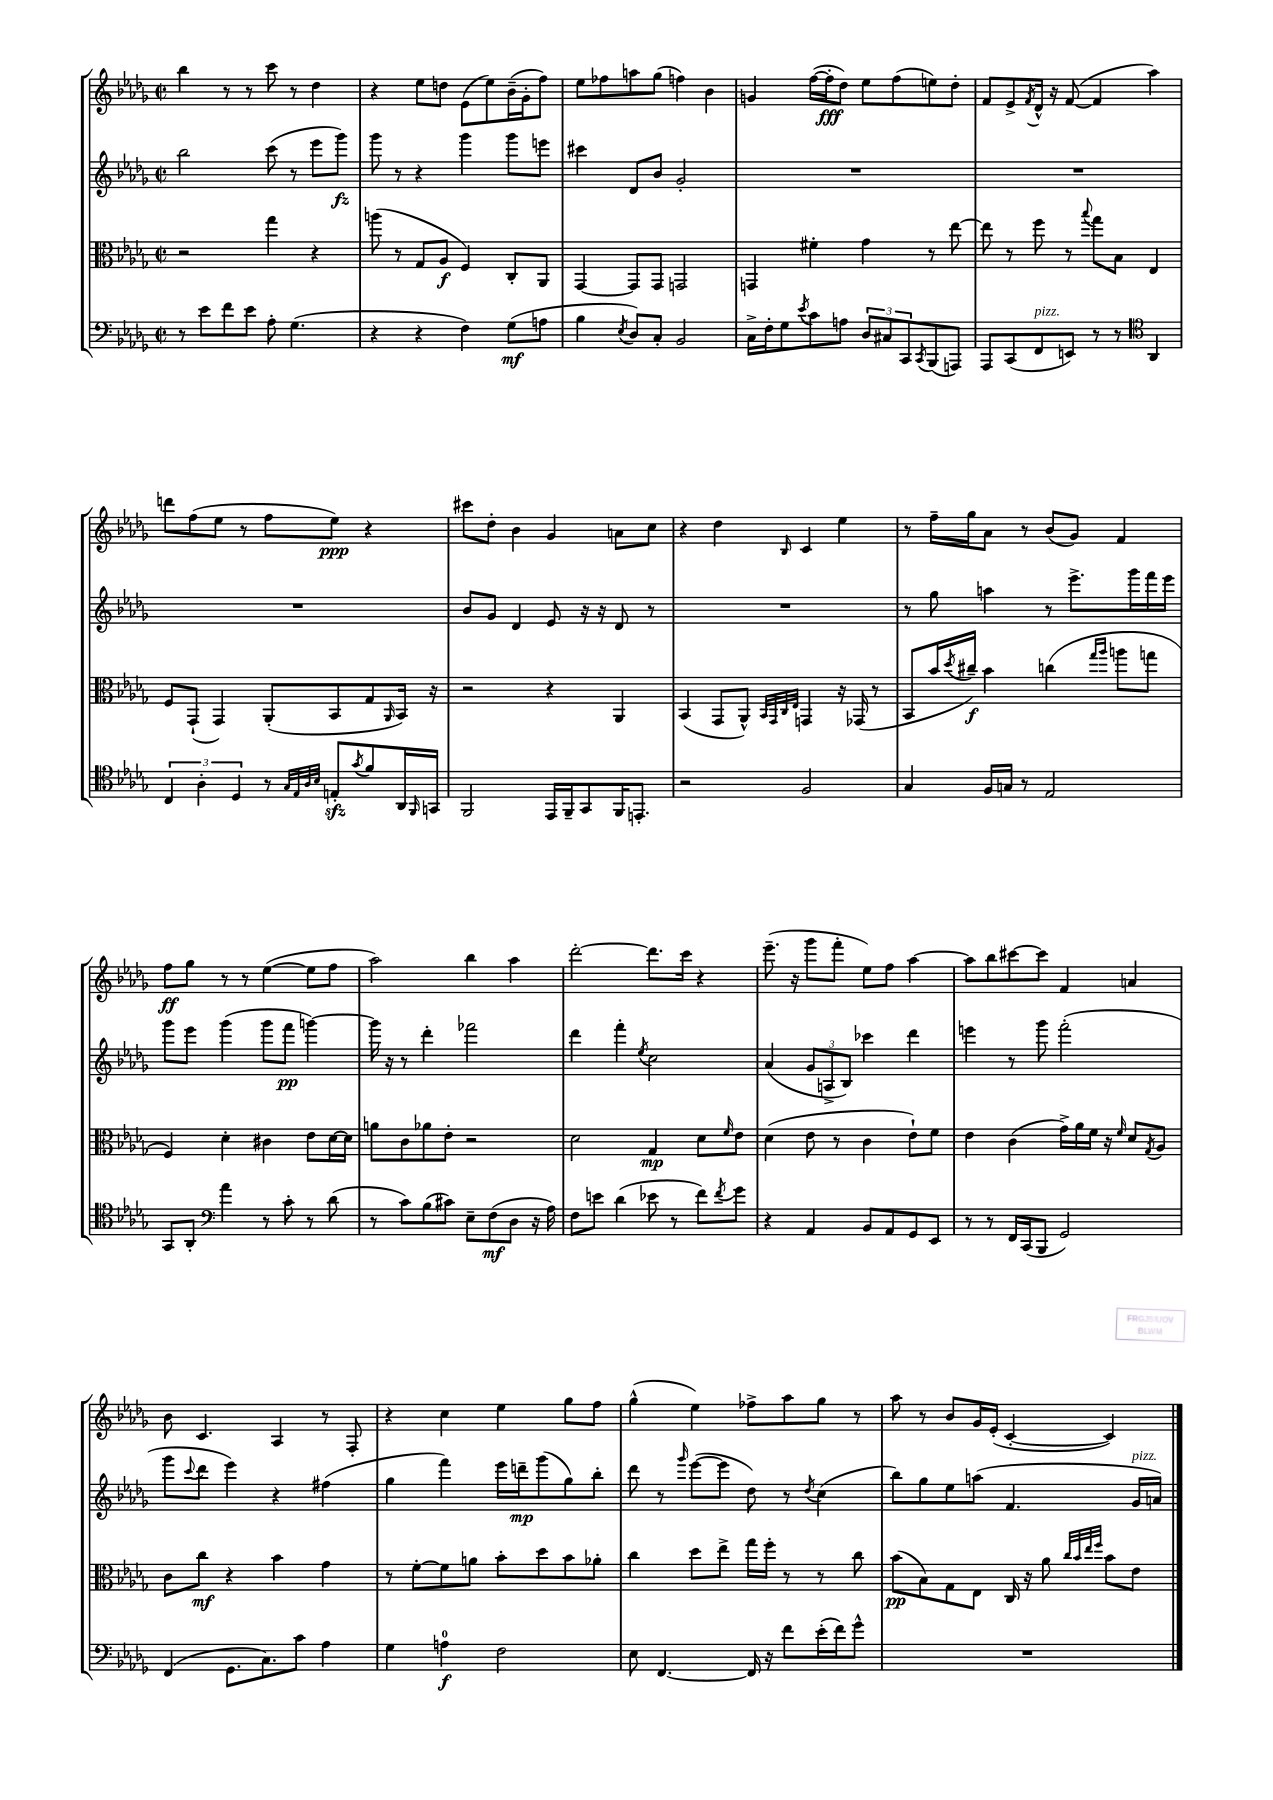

**kern	**kern	**kern	**kern
*staff4	*staff3	*staff2	*staff1
*clefF4	*clefC3	*clefG2	*clefG2
*k[b-e-a-d-g-]	*k[b-e-a-d-g-]	*k[b-e-a-d-g-]	*k[b-e-a-d-g-]
*M2/2	*M2/2	*M2/2	*M2/2
*met(c|)	*met(c|)	*met(c|)	*met(c|)
8r	2r	2bb-\	4bb-\
8e-\L	.	.	.
8f\	.	.	8r
8e-\J	.	.	8r
8A-'\	4gg-\	(8ccc\	8ccc\
(4.G-\	.	8r	8r
.	4r	8eee-\L	4dd-\
.	.	8ggg-\J)	.
=	=	=	=
4r	(8aa\	8ggg-\	4r
.	8r	8r	.
4r	8G-/L	4r	8ee-\L
.	8A-/J	.	8dd\J
4F\)	4F/)	4ggg-\	(8e-\L
.	.	.	8ee-\)
(8G-\L	8C'/L	8ggg-\L	(16b-~\L
.	.	.	16g-'\J
8A\J	8AA-/J	8eee\J	8ff\J)
=	=	=	=
4B-\	[4GG-/	4ccc#\	8ee-\L
.	.	.	8ff-\
8qE-/	.	.	.
8D-/L)	8GG-/]L	8d-/L	8aa\
8C'/J	8GG-/J	8b-/J	(8gg-\J
2BB-/	2GG/	2g-'/	4ff\)
.	.	.	4b-\
=	=	=	=
16C^\LL	4GG/	1r	4g/
16F'\J	.	.	.
8G-\	.	.	.
8qe-/	.	.	.
8c\	4f#'\	.	([16ff\LL
.	.	.	16ff'\]J
8A\J	.	.	8dd-\J)
12D-/L	4g-\	.	8ee-\L
12C#/	.	.	.
.	.	.	(8ff\
12CC/	.	.	.
8qCC/	.	.	.
(8BBB-/	8r	.	8ee\)
8AAA/J)	[8ee-\	.	8dd-'\J
=	=	=	=
8AAA-/L	8ee-\]	1r	8f/L
(8CC/	8r	.	8e-^/
.	.	.	8qf/
8FF/	8ff\	.	16d-^^/Jk
.	.	.	16r
8EE/J)	8r	.	([8f/
.	8qqbb-/	.	.
8r	8gg-\L	.	4f/]
8r	8B-\J	.	.
*clefC4	*	*	*
4AA-/	4E-/	.	4aa-\)
=	=	=	=
6C/	8F/L	1r	8ddd\L
.	(8GG-`/J	.	(8ff\
6A-'\	.	.	.
.	4GG-/)	.	8ee-\J
6D-/	.	.	.
.	.	.	8r
8r	(8AA-'/L	.	8ff\L
32qqG-/LLL	.	.	.
32qqE-/	.	.	.
32qqA-/	.	.	.
32qqB-/JJJ	.	.	.
8E'/L	8BB-/	.	8ee-\J)
8qg-/	.	.	.
8f/	8G-/	.	4r
.	16qqAA-/	.	.
16AA-/L	16BB-/Jk)	.	.
16qqFF/	.	.	.
16GG/JJ	16r	.	.
=	=	=	=
2FF/	2r	8b-/L	8ccc#\L
.	.	8g-/J	8dd-'\J
.	.	4d-/	4b-\
16EE-/LL	4r	8e-/	4g-/
16FF~/J	.	.	.
8GG-/	.	16r	.
.	.	16r	.
16FF/K	4AA-/	8d-/	8a\L
8.EE'/J	.	.	.
.	.	8r	8cc\J
=	=	=	=
2r	(4BB-/	1r	4r
.	8GG-/L	.	4dd-\
.	8AA-^^/J)	.	.
.	32qqBB-/LLL	.	.
.	32qqGG-/	.	.
.	32qqC/	.	.
.	32qqE-/JJJ	.	16qqB-/
2F/	4GG/	.	4c/
.	16r	.	4ee-\
.	(16GG-/	.	.
.	8r	.	.
=	=	=	=
4G-/	8BB-/L	8r	8r
.	16b-/L	8gg-\	16ff~\LL
.	8qdd-/	.	.
.	16cc#~/JJ)	.	16gg-\J
16F/LL	4b-\	4aa\	8a-\J
16G/JJ	.	.	.
8r	.	.	8r
2E-/	(4cc\	8r	(8b-/L
.	.	8.eee-^\L	8g-/J)
.	16qqgg-/LL	.	.
.	16qqaa-/JJ	.	.
.	8aa\L	.	4f/
.	.	16ggg-\L	.
.	8gg\J	16fff\	.
.	.	16eee-\JJ	.
=	=	=	=
8GG-/L	4F/)	8ggg-\L	8ff\L
8AA-'/J	.	8eee-\J	8gg-\J
*clefF4	*	*	*
4a-\	4d-'\	(4ggg-\	8r
.	.	.	8r
8r	4c#\	8ggg-\L	([4ee-\
8c'\	.	8fff\J	.
8r	8e-\L	[4ggg\)	8ee-\]L
(8d-\	[16d-\L	.	8ff\J
.	16d-\]JJ	.	.
=	=	=	=
8r	8a\L	16ggg\]	2aa-\)
.	.	16r	.
8c\L)	8c\	8r	.
(8B-\	8a-\	4ddd-'\	.
8c#\J)	8e-'\J	.	.
8E-~\L	2r	2fff-\	4bb-\
(8F\	.	.	.
8D-\J	.	.	4aa-\
16r	.	.	.
16A-\)	.	.	.
=	=	=	=
8F\L	2d-\	4ddd-\	[2ddd-'\
8e\J	.	.	.
(4d-\	.	4fff'\	.
.	.	8qee-/	.
8e-\	4G-/	2cc\	8.ddd-\]L
8r	.	.	.
.	.	.	16ccc\Jk
8f\L)	8d-\L	.	4r
8qf/	16qqf/	.	.
8g-\J	8e-\J	.	.
=	=	=	=
4r	(4d-\	(4a-/	(8.eee-~\
.	.	.	16r
4AA-/	8e-\	12g-/L	8ggg-\L
.	.	12A^/	.
.	8r	.	8fff'\J
.	.	12B-/J)	.
8BB-/L	4c\	4ccc-\	8ee-\L)
8AA-/	.	.	8ff\J
8GG-/	8e-`\L)	4ddd-\	[4aa-\
8EE-/J	8f\J	.	.
=	=	=	=
8r	4e-\	4eee\	8aa-\]L
8r	.	.	8bb-\
16FF/LL	(4c\	8r	[8ccc#\
(16CC/J	.	.	.
8BBB-/J	.	8ggg-\	8ccc#\]J
2GG-/)	16g-^\LL)	(2fff'\	4f/
.	16a-\	.	.
.	16f\JJ	.	.
.	16r	.	.
.	16qqf/	.	.
.	8d-/L	.	4a/
.	8qG-/	.	.
.	8A-/J	.	.
=	=	=	=
(4FF/	8c\L	8ggg-\L	8b-\
.	.	8qqccc/	.
.	8cc\J	8ddd-\J	4.c/
8.GG-\L	4r	4eee-\)	.
8.C\)	.	.	.
.	4b-\	4r	4A-/
8c\J	.	.	.
4A-\	4g-\	(4ff#\	8r
.	.	.	8F'/
=	=	=	=
4G-\	8r	4gg-\	4r
.	[8f'\L	.	.
4A\	8f\]	4fff\)	4cc\
.	8a\J	.	.
2F\	8b-'\L	16eee-\LL	4ee-\
.	.	16ddd~\J	.
.	8dd-\	(8ggg-\	.
.	8b-\	8gg-\)	8gg-\L
.	8a-'\J	8bb-'\J	8ff\J
=	=	=	=
8E-\	4cc\	8ddd-\	(4gg-^^\
[4.FF/	.	8r	.
.	.	16qqggg-/	.
.	8dd-\L	([8eee-\L	4ee-\)
.	8ee-^\J	8eee-\]J	.
16FF/]	16gg-\LL	8dd-\)	8ff-^\L
16r	16ff'\JJ	.	.
8f\L	8r	8r	8aa-\
.	.	8qdd-/	.
(16e-'\L	8r	(4cc\	8gg-\J
16f\J)	.	.	.
8g-^^\J	8cc\	.	8r
=	=	=	=
1r	(8b-\L	8bb-\L)	8aa-\
.	8B-\)	8gg-\	8r
.	8G-\	8ee-\	8b-/L
.	8E-\J	(8aa\J	16g-/L
.	.	.	(16e-'/JJ
.	16C/	4.f/	[4c'/
.	16r	.	.
.	8a-\	.	.
.	32qqcc/LLL	.	.
.	32qqb-/	.	.
.	32qqee-/	.	.
.	32qqff/JJJ	.	.
.	8b-\L	.	4c/])
.	8e-\J	16g-/LL	.
.	.	16a/JJ)	.
==	==	==	==
*-	*-	*-	*-
